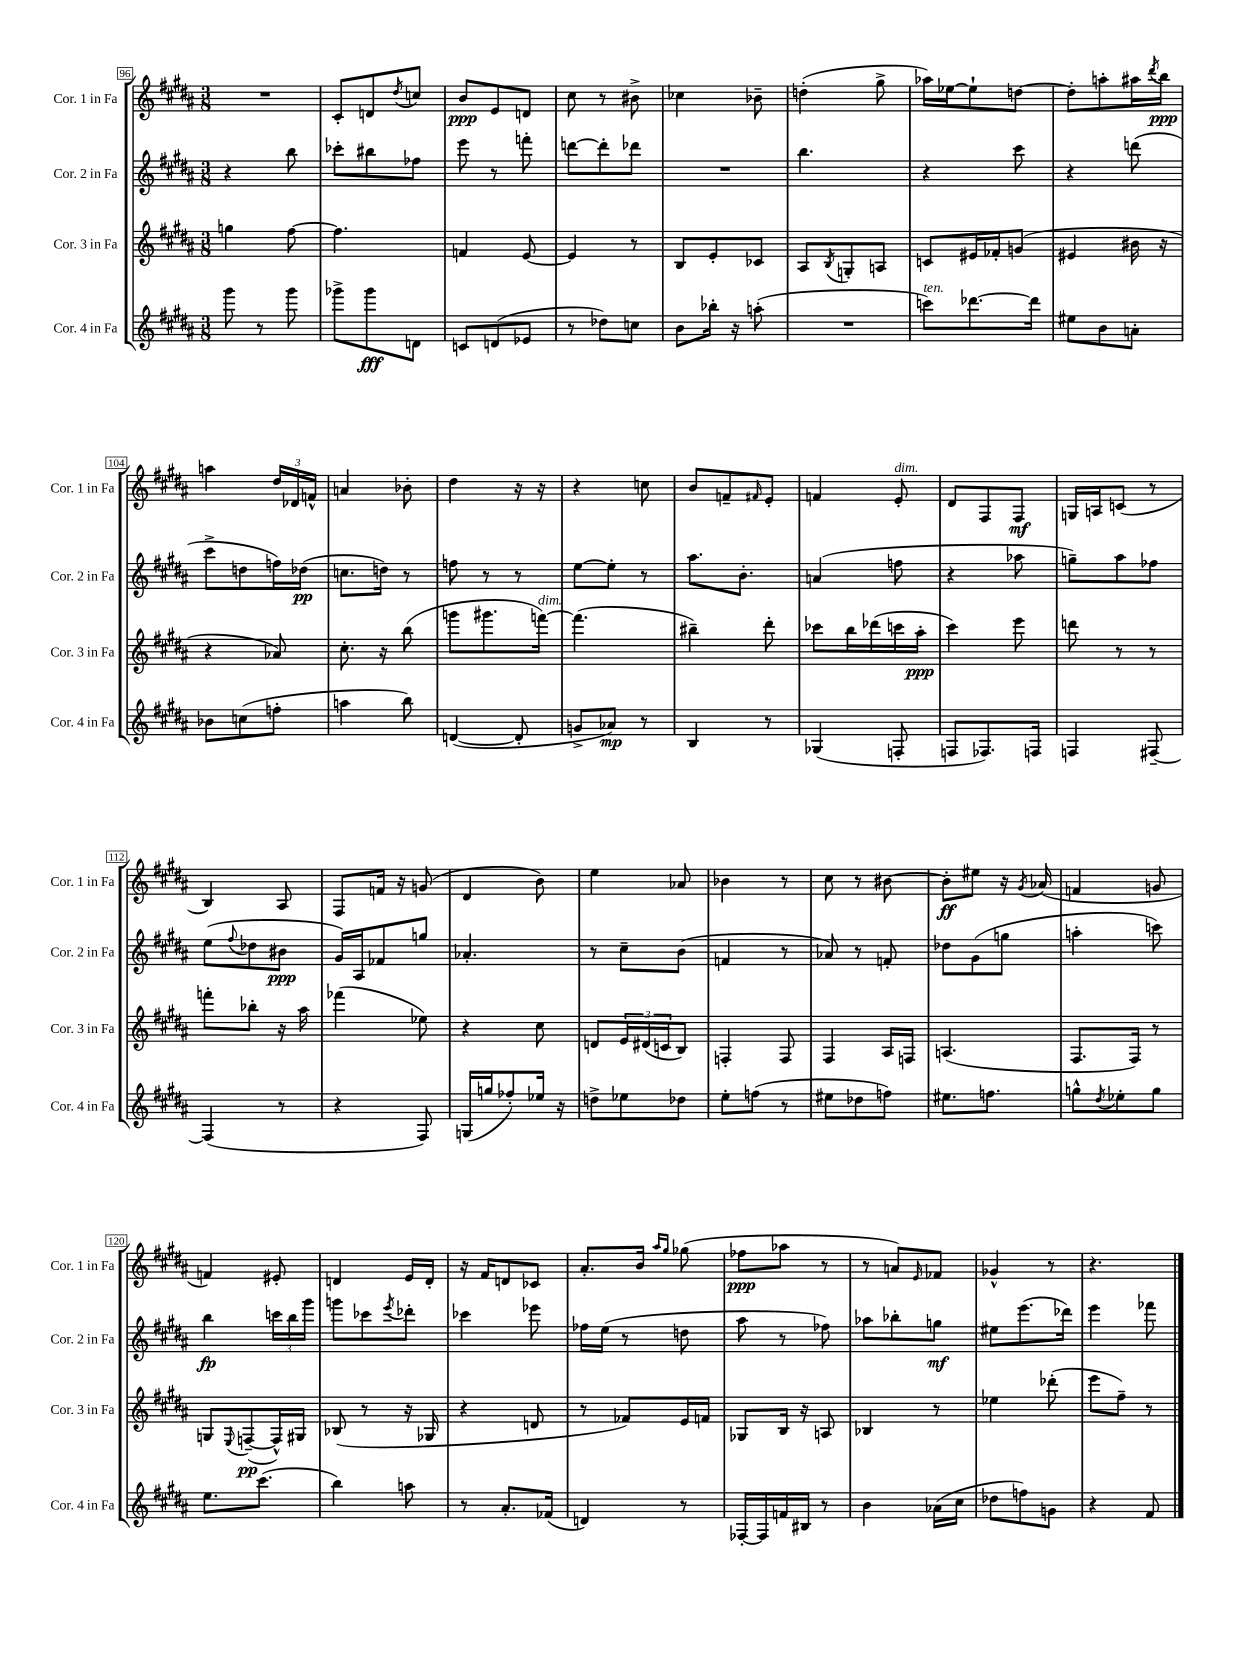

**kern	**dynam	**kern	**dynam	**kern	**dynam	**kern	**dynam
*part4	*part4	*part3	*part3	*part2	*part2	*part1	*part1
*staff4	*staff4	*staff3	*staff3	*staff2	*staff2	*staff1	*staff1
*I"Cor. 4 in Fa	*	*I"Cor. 3 in Fa	*	*I"Cor. 2 in Fa	*	*I"Cor. 1 in Fa	*
*I'Cor. 4 in Fa	*	*I'Cor. 3 in Fa	*	*I'Cor. 2 in Fa	*	*I'Cor. 1 in Fa	*
*clefG2	*	*clefG2	*	*clefG2	*	*clefG2	*
*k[f#c#g#d#a#]	*	*k[f#c#g#d#a#]	*	*k[f#c#g#d#a#]	*	*k[f#c#g#d#a#]	*
*M3/8	*	*M3/8	*	*M3/8	*	*M3/8	*
=96	=96	=96	=96	=96	=96	=96	=96
8ggg#\	.	4ggn\	.	4r	.	4.r	.
8r	.	.	.	.	.	.	.
8ggg#\	.	[8ff#\	.	8bb\	.	.	.
=97	=97	=97	=97	=97	=97	=97	=97
8ggg-X^\L	.	4.ff#\]	.	8ccc-X'\L	.	8c#'/L	.
8ggg-\	fff	.	.	8bb#X\	.	8dn/	.
.	.	.	.	.	.	8qdd#/	.
8dn\J	.	.	.	8ff-X\J	.	8ccn/J	.
=98	=98	=98	=98	=98	=98	=98	=98
8cn/L	.	4fn/	.	8eee\	.	8b/L	ppp
(8dn/	.	.	.	8r	.	8e/	.
8e-X/J	.	[8e/	.	8fffn'\	.	8dn/J	.
=99	=99	=99	=99	=99	=99	=99	=99
8r	.	4e/]	.	[8dddn\L	.	8cc#\	.
8dd-X\L)	.	.	.	8ddd'\]	.	8r	.
8ccn\J	.	8r	.	8ddd-X\J	.	8b#X^\	.
=100	=100	=100	=100	=100	=100	=100	=100
8b\L	.	8B/L	.	4.r	.	4cc-X\	.
16bb-X'\Jk	.	8e'/	.	.	.	.	.
16r	.	.	.	.	.	.	.
(8aan'\	.	8c-X/J	.	.	.	8b-X~\	.
=101	=101	=101	=101	=101	=101	=101	=101
4.r	.	8A#/L	.	4.bb\	.	(4ddn'\	.
.	.	8qB/	.	.	.	.	.
.	.	8Gn'/	.	.	.	.	.
.	.	8An/J	.	.	.	8gg#^\	.
=102	=102	=102	=102	=102	=102	=102	=102
!LO:TX:a:i:t=ten.	!	!	!	!	!	!	!
8cccn\L)	.	8cn/L	.	4r	.	16aa-X\LL)	.
.	.	.	.	.	.	[16ee-X\J	.
[8.ddd-X\	.	16e#X/L	.	.	.	8ee-`\]	.
.	.	16f-X'/J	.	.	.	.	.
.	.	(8gn/J	.	8ccc#\	.	[8ddn\J	.
16ddd-\Jk]	.	.	.	.	.	.	.
=103	=103	=103	=103	=103	=103	=103	=103
8ee#X\L	.	4e#X/	.	4r	.	8dd'\L]	.
8b\	.	.	.	.	.	8aan'\	.
8an'\J	.	16b#X\	.	(8dddn\	.	16aa#X\L	.
.	.	.	.	.	.	8qddd#/	.
.	.	16r	.	.	.	16bb\JJ	ppp
!!LO:LB:g=z
=104	=104	=104	=104	=104	=104	=104	=104
8b-X\L	.	4r	.	8ccc#^\L	.	4aan\	.
(8ccn\	.	.	.	8ddn\	.	.	.
8ffn'\J	.	8a-X/)	.	16ffn\L)	.	24dd#/LL	.
.	.	.	.	.	.	24d-X/	.
.	.	.	.	(16dd-X\JJ	pp	.	.
.	.	.	.	.	.	24fn^^/JJ	.
=105	=105	=105	=105	=105	=105	=105	=105
4aan\	.	8.cc#'\	.	8.ccn\L	.	4an/	.
.	.	16r	.	16ddn\Jk)	.	.	.
8bb\)	.	(8bb\	.	8r	.	8b-X'\	.
=106	=106	=106	=106	=106	=106	=106	=106
([4dn/	.	8gggn\L	.	8ffn\	.	4dd#\	.
.	.	8.ggg#X\	.	8r	.	.	.
8d'/]	.	.	.	8r	.	16r	.
!	!	!LO:TX:a:i:t=dim.	!	!	!	!	!
.	.	[16fffn\Jk)	.	.	.	16r	.
=107	=107	=107	=107	=107	=107	=107	=107
8gn^/L	.	(4.fff\]	.	[8ee\L	.	4r	.
8a-X/J)	mp	.	.	8ee'\J]	.	.	.
8r	.	.	.	8r	.	8ccn\	.
=108	=108	=108	=108	=108	=108	=108	=108
4B/	.	4bb#X~\)	.	8.aa#\L	.	8b/L	.
.	.	.	.	.	.	8fn~/	.
.	.	.	.	8.b'\J	.	.	.
.	.	.	.	.	.	16qqf#X/	.
8r	.	8ddd#'\	.	.	.	8e'/J	.
=109	=109	=109	=109	=109	=109	=109	=109
(4G-X/	.	8ccc-X\L	.	(4an/	.	4fn/	.
.	.	16bb\L	.	.	.	.	.
.	.	(16ddd-X\	.	.	.	.	.
!	!	!	!	!	!	!LO:TX:a:i:t=dim.	!
8Fn'/	.	16cccn\	.	8ffn\	.	8e'/	.
.	.	16aa#'\JJ	ppp	.	.	.	.
=110	=110	=110	=110	=110	=110	=110	=110
8Fn/L	.	4ccc#\)	.	4r	.	8d#/L	.
8.F-X/)	.	.	.	.	.	8F#/	.
.	.	8eee\	.	8aa-X\	.	8F#/J	mf
16Fn/Jk	.	.	.	.	.	.	.
=111	=111	=111	=111	=111	=111	=111	=111
4Fn/	.	8dddn\	.	8ggn~\L)	.	16Gn/LL	.
.	.	.	.	.	.	16An/J	.
.	.	8r	.	8aa#\	.	(8cn/J	.
[8F#X~/	.	8r	.	8ff-X\J	.	8r	.
!!LO:LB:g=z
=112	=112	=112	=112	=112	=112	=112	=112
(4F#/]	.	8fffn'\L	.	(8ee\L	.	4B/)	.
.	.	.	.	8qqff#/	.	.	.
.	.	8bb-X'\J	.	8dd-X\	.	.	.
8r	.	16r	.	8b#X\J	ppp	8A#/	.
.	.	16aa#\	.	.	.	.	.
=113	=113	=113	=113	=113	=113	=113	=113
4r	.	(4fff-X\	.	16g#/LL)	.	8F#/L	.
.	.	.	.	16A#/J	.	.	.
.	.	.	.	8f-X/	.	16fn/Jk	.
.	.	.	.	.	.	16r	.
8F#/)	.	8ee-X\)	.	8ggn/J	.	(8gn/	.
=114	=114	=114	=114	=114	=114	=114	=114
(16Gn/LL	.	4r	.	4.a-X'/	.	4d#/	.
16ggn/J	.	.	.	.	.	.	.
8ff-X'/)	.	.	.	.	.	.	.
16ee-X/Jk	.	8cc#\	.	.	.	8b\)	.
16r	.	.	.	.	.	.	.
=115	=115	=115	=115	=115	=115	=115	=115
8ddn^\L	.	8dn/L	.	8r	.	4ee\	.
8ee-X\	.	24e/L	.	8cc#~\L	.	.	.
.	.	(24d#X/	.	.	.	.	.
.	.	24cn/J	.	.	.	.	.
8dd-X\J	.	8B/J)	.	(8b\J	.	8a-X/	.
=116	=116	=116	=116	=116	=116	=116	=116
8ee'\L	.	4Fn'/	.	4fn/	.	4b-X\	.
(8ffn\J	.	.	.	.	.	.	.
8r	.	8F/	.	8r	.	8r	.
=117	=117	=117	=117	=117	=117	=117	=117
8ee#X\L	.	4F#/	.	8a-X/)	.	8cc#\	.
8dd-X\	.	.	.	8r	.	8r	.
8ffn\J)	.	16A#/LL	.	8fn'/	.	[8b#X\	.
.	.	16Fn/JJ	.	.	.	.	.
=118	=118	=118	=118	=118	=118	=118	=118
8.ee#X\L	.	(4.An/	.	8dd-X\L	.	8b#'\L]	ff
.	.	.	.	(8g#\	.	8ee#X\J	.
8.ffn\J	.	.	.	.	.	.	.
.	.	.	.	8ggn\J	.	16r	.
.	.	.	.	.	.	8qg#/	.
.	.	.	.	.	.	(16a-X/	.
=119	=119	=119	=119	=119	=119	=119	=119
8ggn^^\L	.	8.F#/L	.	4aan'\	.	4fn/	.
8qdd#/	.	.	.	.	.	.	.
8ee-X'\	.	.	.	.	.	.	.
.	.	16F#/Jk)	.	.	.	.	.
8gg\J	.	8r	.	8cccn\)	.	8gn/	.
!!LO:LB:g=z
=120	=120	=120	=120	=120	=120	=120	=120
8.ee\L	.	8Gn/L	.	4bb\	fp	4fn/)	.
.	.	8qqE/	.	.	.	.	.
.	.	([8Fn~/	pp	.	.	.	.
(8.ccc#\J	.	.	.	.	.	.	.
.	.	16F^^/L])	.	24cccn\LL	.	8e#X'/	.
.	.	.	.	24bb\	.	.	.
.	.	16G#X/JJ	.	.	.	.	.
.	.	.	.	24ggg#\JJ	.	.	.
=121	=121	=121	=121	=121	=121	=121	=121
4bb\)	.	(8B-X/	.	8gggn\L	.	4dn/	.
.	.	8r	.	8ccc-X\	.	.	.
.	.	.	.	8qeee/	.	.	.
8aan\	.	16r	.	8ddd-X'\J	.	16e/LL	.
.	.	16G-X/	.	.	.	16d'/JJ	.
=122	=122	=122	=122	=122	=122	=122	=122
8r	.	4r	.	4ccc-X\	.	16r	.
.	.	.	.	.	.	16f#/KL	.
8.a#'/L	.	.	.	.	.	8dn/	.
.	.	8dn/	.	8eee-X\	.	8c-X/J	.
(16f-X/Jk	.	.	.	.	.	.	.
=123	=123	=123	=123	=123	=123	=123	=123
4dn/)	.	8r	.	16ff-X\LL	.	8.a#'/L	.
.	.	.	.	(16ee\JJ	.	.	.
.	.	8f-X/L)	.	8r	.	.	.
.	.	.	.	.	.	16b/Jk	.
.	.	.	.	.	.	16qqaa#/LL	.
.	.	.	.	.	.	16qqgg#/JJ	.
8r	.	16e/L	.	8ddn\	.	(8gg-X\	.
.	.	16fn/JJ	.	.	.	.	.
=124	=124	=124	=124	=124	=124	=124	=124
[16F-X'/LL	.	8G-X/L	.	8aa#\	.	8ff-X\L	ppp
16F-/]	.	.	.	.	.	.	.
16fn/	.	16B/Jk	.	8r	.	8aa-X\J	.
16B#X/JJ	.	16r	.	.	.	.	.
8r	.	8An/	.	8ff-X\)	.	8r	.
=125	=125	=125	=125	=125	=125	=125	=125
4b\	.	4B-X/	.	8aa-X\L	.	8r	.
.	.	.	.	8bb-X'\	.	8an/L)	.
.	.	.	.	.	.	16qqe/	.
(16a-X\LL	.	8r	.	8ggn\J	mf	8f-X/J	.
16cc#\JJ	.	.	.	.	.	.	.
=126	=126	=126	=126	=126	=126	=126	=126
8dd-X\L	.	4ee-X\	.	8ee#X\L	.	4g-X^^/	.
8ffn\)	.	.	.	(8.eee\	.	.	.
8gn\J	.	(8ddd-X'\	.	.	.	8r	.
.	.	.	.	16ddd-X\Jk)	.	.	.
=127	=127	=127	=127	=127	=127	=127	=127
4r	.	8eee\L	.	4eee\	.	4.r	.
.	.	8ff#~\J)	.	.	.	.	.
8f#/	.	8r	.	8fff-X\	.	.	.
==	==	==	==	==	==	==	==
*-	*-	*-	*-	*-	*-	*-	*-
